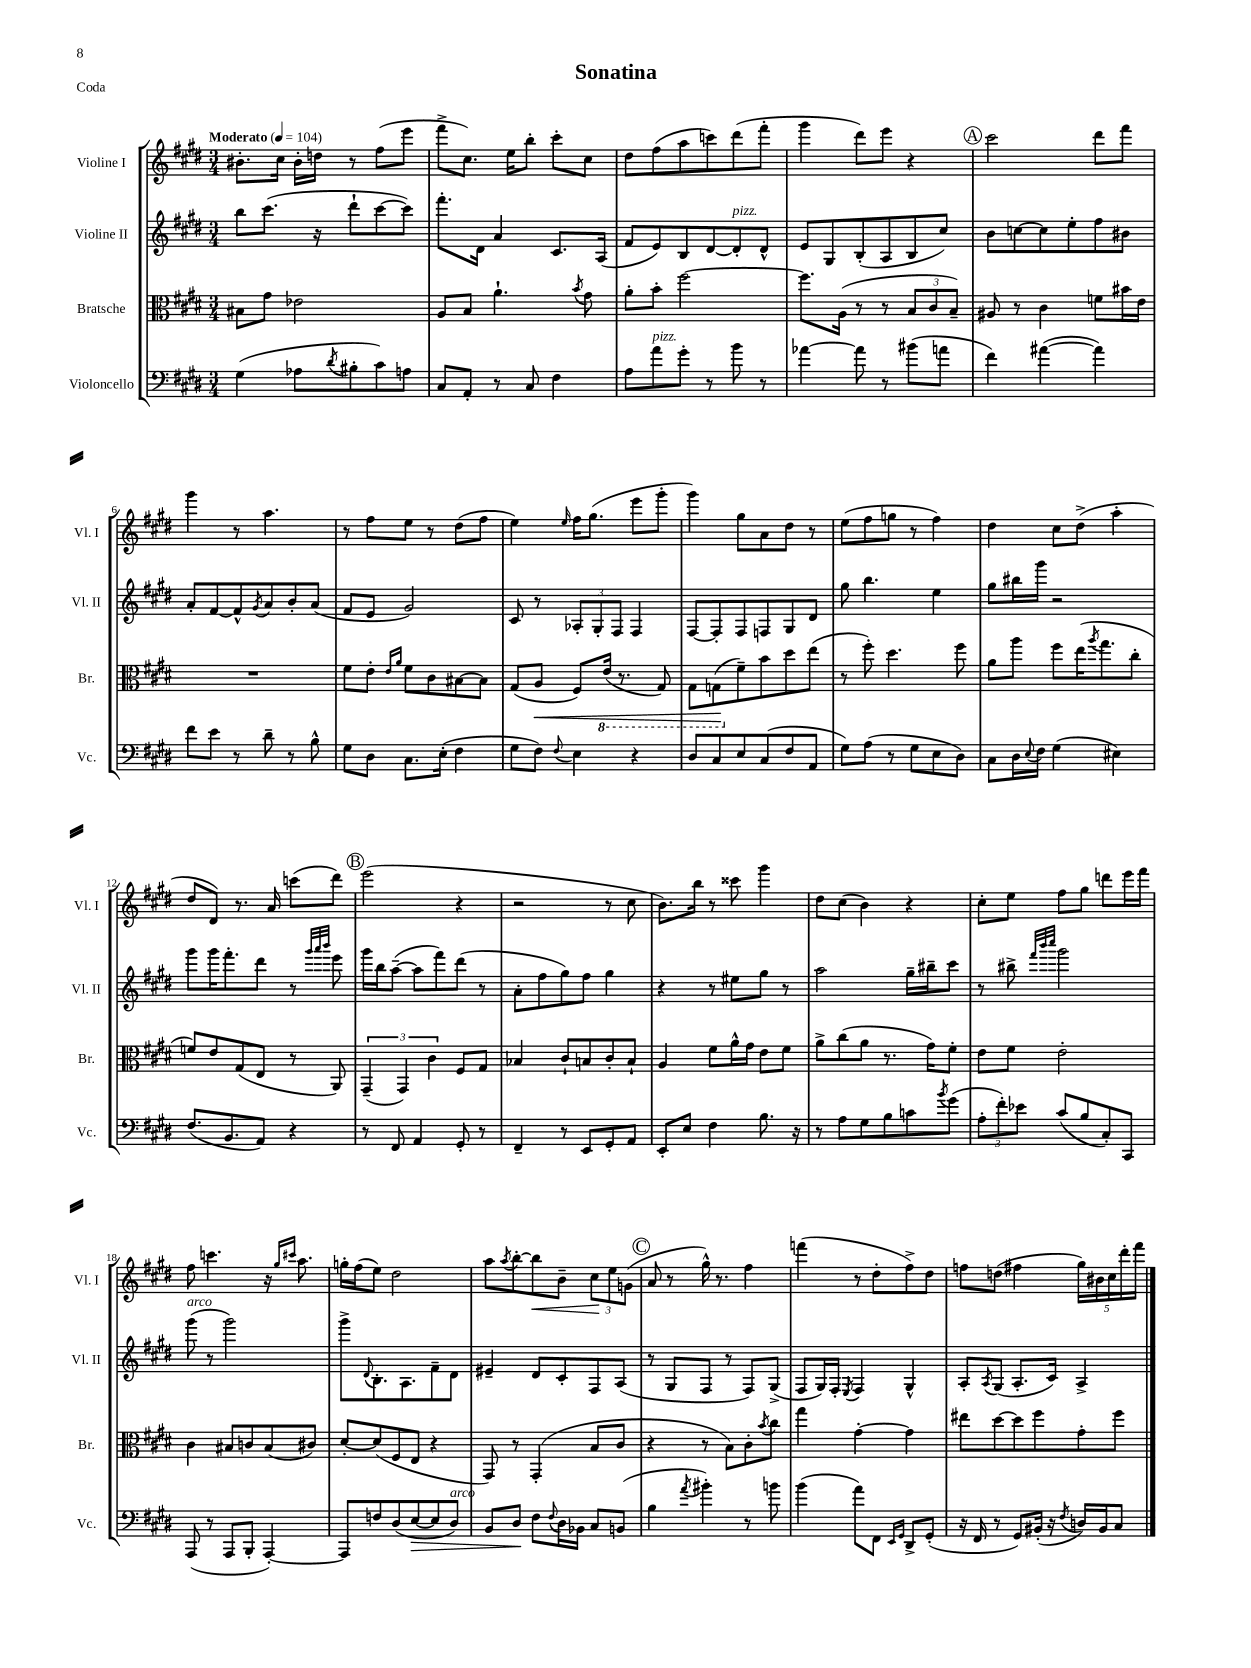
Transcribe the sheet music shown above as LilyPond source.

\header { title = "Sonatina" piece = "Coda" }
<<
\new StaffGroup <<
\new Staff = "s0" \with { instrumentName = "Violine I" shortInstrumentName = "Vl. I" } {
    \clef treble \key e \major \numericTimeSignature \time 3/4 \tempo "Moderato" 4 = 104
    bis'8.-. cis''16 bis'16-. d''16 r8 fis''8( e'''8 |
    fis'''8-> cis''8.) e''16 b''8-. cis'''8-. cis''8 |
    dis''8 fis''8( a''8 c'''8) dis'''8( fis'''8-. |
    gis'''4 dis'''8) e'''8 r4 |
    \mark \markup { \circle "A" } cis'''2 dis'''8 fis'''8 |
    gis'''4 r8 a''4. |
    r8 fis''8 e''8 r8 dis''8( fis''8 |
    e''4) \grace { e''16 } fis''16 gis''8.( e'''8 gis'''8-. |
    gis'''4) gis''8 a'8 dis''8 r8 |
    e''8( fis''8 g''8 r8 fis''4) |
    dis''4 cis''8 dis''8->( a''4-. |
    dis''8 dis'8) r8. a'16 c'''8( dis'''8) |
    \mark \markup { \circle "B" } e'''2( r4 |
    r2 r8 cis''8 |
    b'8.) b''16 r8 cisis'''8 gis'''4 |
    dis''8 cis''8( b'4) r4 |
    cis''8-. e''8 fis''8 gis''8 d'''8 e'''16 fis'''16 |
    fis''8 c'''4. r16 \grace { gis''16 cis'''16 } a''8. |
    g''16-. fis''16( e''8) dis''2 |
    a''8 \acciaccatura { a''8 } b''8~-. b''8\< b'8-- \tuplet 3/2 { cis''8\! e''8 g'8( } |
    \mark \markup { \circle "C" } a'8 r8 gis''16-^) r8. fis''4 |
    f'''4( r8 dis''8-. fis''8->) dis''8 |
    f''8 d''8( fis''4 \tuplet 5/4 { gis''16) bis'16 cis''16 dis'''16-. fis'''16 } \bar "|." |
}
\new Staff = "s1" \with { instrumentName = "Violine II" shortInstrumentName = "Vl. II" } {
    \clef treble \key e \major \numericTimeSignature \time 3/4
    b''8 cis'''8.( r16 dis'''8-! cis'''8~ cis'''8) |
    fis'''8.-. dis'16 a'4 cis'8. a16( |
    fis'8 e'8) b8 dis'8~ dis'8-.^\markup { \italic "pizz." } dis'8-^ |
    e'8 gis8 b8-.( a8 b8 cis''8) |
    \mark \markup { \circle "A" } b'8 c''8~ c''8 e''8-. fis''8 bis'8 |
    a'8-. fis'8~ fis'8-^ \acciaccatura { gis'8 } a'8 b'8-. a'8( |
    fis'8 e'8 gis'2) |
    cis'8 r8 \tuplet 3/2 { aes8-. gis8-. fis8 } fis4 |
    fis8~ fis8-. fis8 f8 gis8 dis'8 |
    gis''8 b''4. e''4 |
    gis''8 bis''16 gis'''16 r2 |
    gis'''8 gis'''16 fis'''8.-. dis'''8 r8 \grace { gis'''32 a'''32 b'''32 } e'''8 |
    \mark \markup { \circle "B" } gis'''16 b''16 a''8~--( a''8 fis'''8) dis'''8( r8 |
    a'8-. fis''8 gis''8) fis''8 gis''4 |
    r4 r8 eis''8 gis''8 r8 |
    a''2 gis''16-- bis''16-- cis'''8 |
    r8 bis''8-> \grace { fis'''32 b'''32 cis''''32 } gis'''2 |
    gis'''8^\markup { \italic "arco" }( r8 gis'''2) |
    gis'''8-> \appoggiatura { dis'8 } b8.-. a8. fis'8-- dis'8 |
    eis'4-- dis'8 cis'8-. fis8 a8( |
    \mark \markup { \circle "C" } r8 gis8 fis8 r8 fis8) gis8->( |
    fis8 gis16) fis16-. \acciaccatura { e8 } fis4 gis4-^ |
    a8-. \acciaccatura { a8 } gis8( a8.-. cis'16) a4-> \bar "|." |
}
\new Staff = "s2" \with { instrumentName = "Bratsche" shortInstrumentName = "Br." } {
    \clef alto \key e \major \numericTimeSignature \time 3/4
    bis8 gis'8 ees'2 |
    a8 b8 a'4.-! \acciaccatura { b'8 } gis'8 |
    a'8-. b'8-. fis''2~ |
    fis''8. a16( r8 r8 \tuplet 3/2 { b8 cis'8 b8--) } |
    \mark \markup { \circle "A" } ais8 r8 cis'4 f'8 bis'16 e'16 |
    R2. |
    fis'8 e'8-. \grace { e'16 a'16 } fis'8 cis'8 bis8~ bis8 |
    gis8( a8\< fis8) \ottava #-1 e16( r8. gis,8) |
    gis,8 g,8\!( \ottava #0 fis'8--) b'8 dis''8 e''8( |
    r8 fis''8-.) dis''4. fis''8 |
    a'8 a''8 fis''8 e''16( \acciaccatura { a''8 } gis''8. cis''8-. |
    f'8) e'8 gis8( e8 r8 a,8) |
    \mark \markup { \circle "B" } \tuplet 3/2 { gis,4--( gis,4) cis'4 } fis8 gis8 |
    bes4 cis'8-! b8 cis'8-. b8-! |
    a4 fis'8 a'16-^ gis'16 e'8 fis'8 |
    a'8-> cis''8( a'8 r8. gis'16) fis'8-. |
    e'8 fis'8 e'2-. |
    cis'4 bis8 c'8 bis8( cis'8) |
    dis'8~-. dis'8( fis8 e8 r4 |
    gis,8) r8 gis,4-.( b8 cis'8 |
    \mark \markup { \circle "C" } r4 r8 b8) cis'8-. \acciaccatura { b'8 } cis''8 |
    gis''4 gis'4~-. gis'4 |
    eis''8 dis''8~ dis''8 fis''8 gis'8-. fis''8 \bar "|." |
}
\new Staff = "s3" \with { instrumentName = "Violoncello" shortInstrumentName = "Vc." } {
    \clef bass \key e \major \numericTimeSignature \time 3/4
    gis4( aes8 \acciaccatura { dis'8 } bis8-. cis'8) a8 |
    cis8 a,8-. r8 cis8 fis4 |
    a8 a'8^\markup { \italic "pizz." } gis'8-. r8 b'8 r8 |
    aes'4~ aes'8 r8 bis'8( a'8 |
    \mark \markup { \circle "A" } fis'4) ais'4~( ais'4) |
    fis'8 e'8 r8 dis'8-- r8 b8-^ |
    gis8 dis8 cis8. e16-.( fis4 |
    gis8 fis8) \appoggiatura { fis8 } e4 r4 |
    dis8 cis8 e8 cis8( fis8 a,8 |
    gis8) a8( r8 gis8 e8 dis8) |
    cis8 dis16 \appoggiatura { e8 } fis16 gis4( eis4) |
    fis8.( b,8. a,8) r4 |
    \mark \markup { \circle "B" } r8 fis,8 a,4 gis,8-. r8 |
    fis,4-- r8 e,8 gis,8-. a,8 |
    e,8-. e8 fis4 b8. r16 |
    r8 a8 gis8 b8 c'8 \acciaccatura { b'8 } gis'8( |
    \tuplet 3/2 { a8-. fis'8-.) ees'8 } cis'8( b8 cis8-.) cis,8 |
    a,,8( r8 a,,8 b,,8-. a,,4~-.) |
    a,,8 f8 dis8( e8~\> e8 dis8^\markup { \italic "arco" }) |
    b,8 dis8\! fis8 \appoggiatura { fis8 } dis16 bes,16 cis8 b,8( |
    \mark \markup { \circle "C" } b4 \acciaccatura { a'8 } bis'4-.) r8 b'8 |
    b'4( a'8) fis,8 \grace { e,16 gis,16 } dis,8-> gis,8-.( |
    r16 fis,16 r8 gis,8) bis,16-.( r16 \acciaccatura { fis8 } d16) bis,16 cis8 \bar "|." |
}
>>
>>
